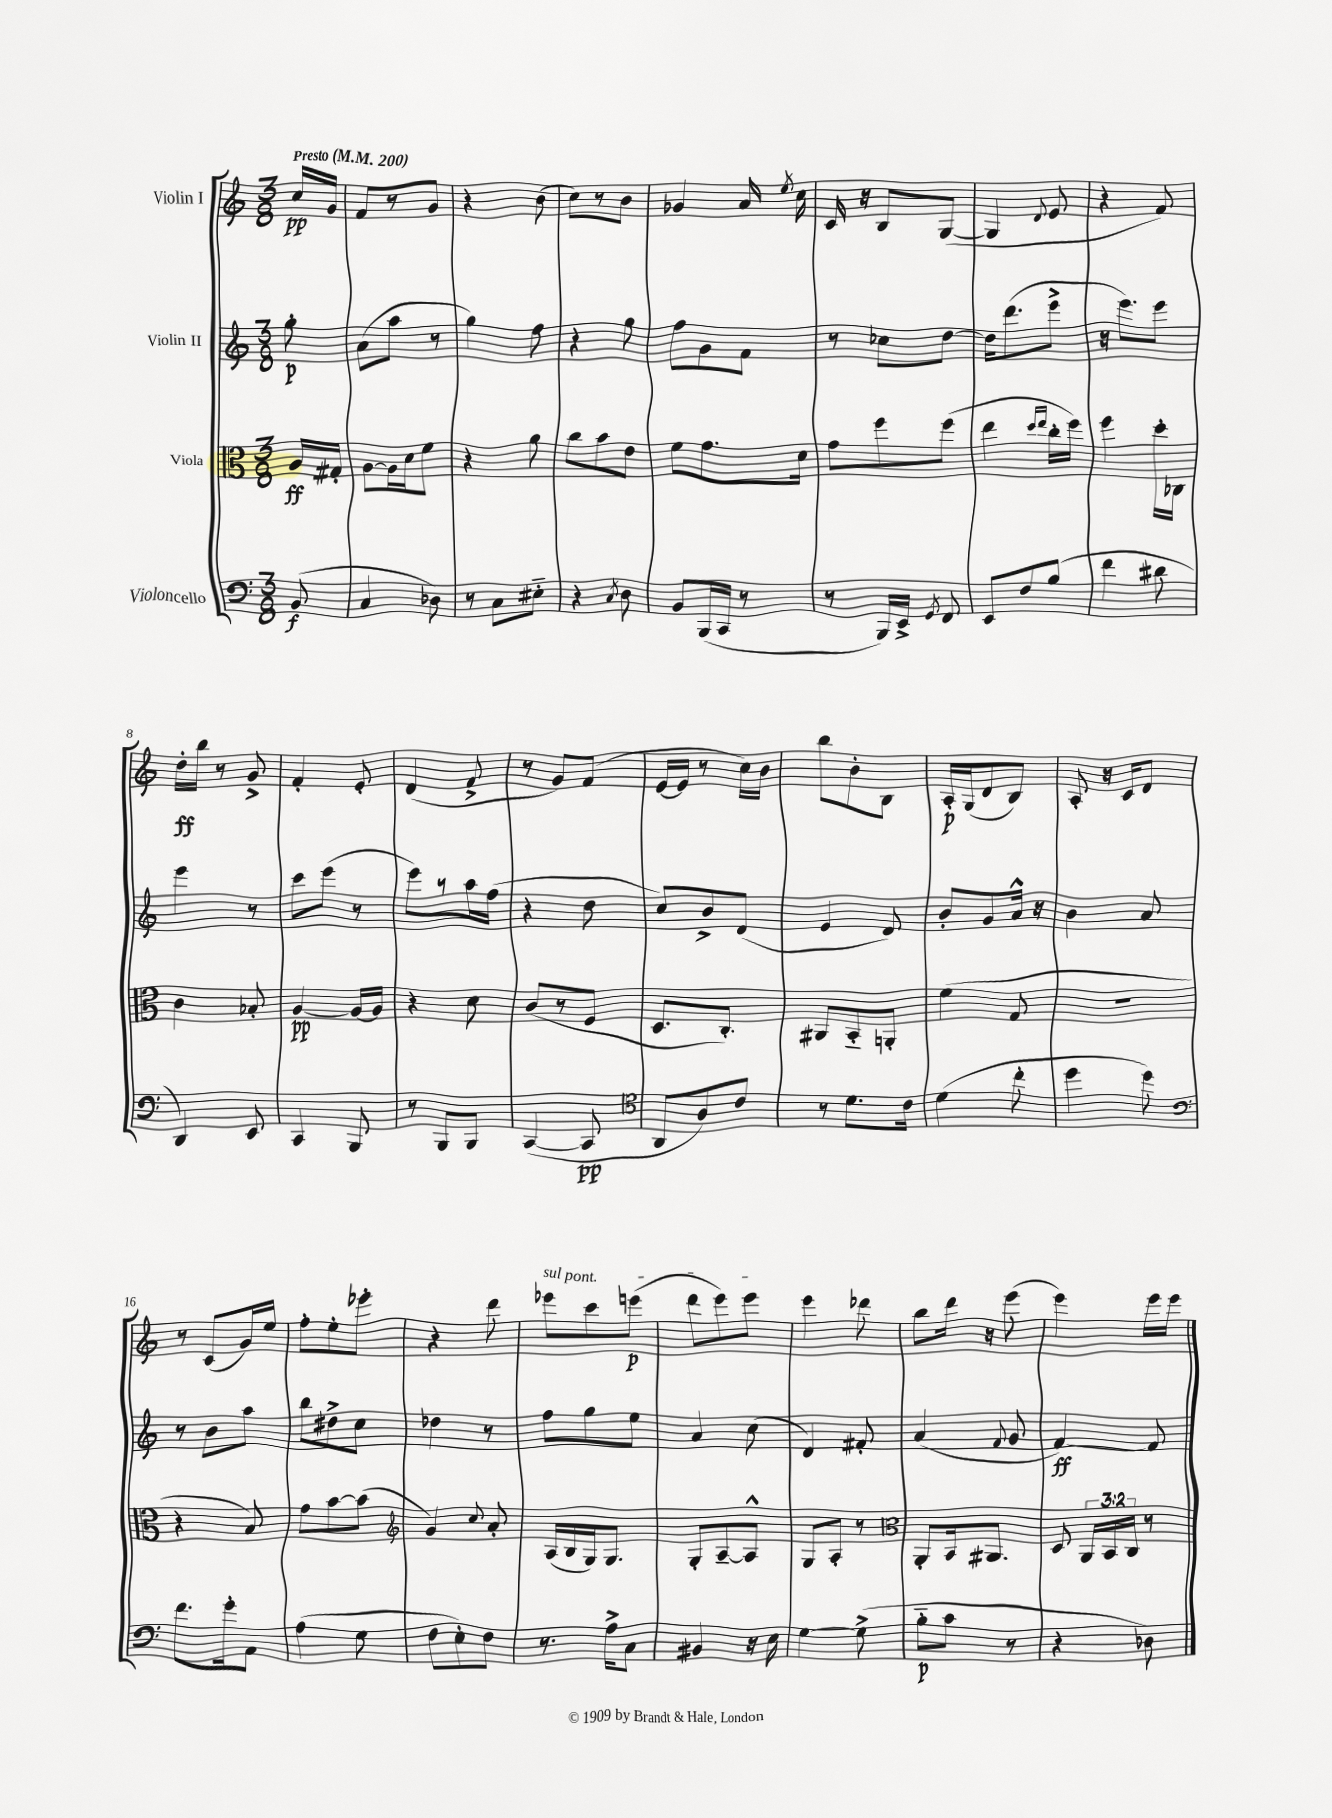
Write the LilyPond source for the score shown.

<<
\new StaffGroup <<
\new Staff = "s0" \with { instrumentName = "Violin I" } {
    \clef treble \key c \major \numericTimeSignature \time 3/8 \partial 8 \tempo "Presto" 4 = 200
    \autoBeamOff c''16[\pp g'16] |
    f'8[ r8 g'8] |
    r4 b'8( |
    c''8[) r8 b'8] |
    ges'4 a'16 \acciaccatura { e''8 } c''16 |
    c'16 r16 b8[ g8]~( |
    g4 \appoggiatura { d'8 } e'8 |
    r4 f'8) |
    d''16[-.\ff b''16] r8 g'8-> |
    f'4-. e'8-. |
    d'4( f'8-> |
    r8 g'8[) f'8]( |
    e'16[~ e'16] r8 c''16[) b'16] |
    b''8[ b'8-. b8] |
    a16[-.\p g16( d'8 b8]) |
    a8-. r16 c'16[ d'8] |
    r8 c'8[( g'16) e''16] |
    f''8[-. e''8-. ees'''8]-. |
    r4 d'''8 |
    \once \override TextSpanner.bound-details.left.text = \markup { \italic "sul pont." } ees'''8[\startTextSpan c'''8 e'''8]\p( |
    d'''8[ e'''8) e'''8]\stopTextSpan |
    e'''4 des'''8 |
    b''8[ d'''16] r16 e'''8( |
    e'''4) e'''16[ e'''16] \bar "|." |
}
\new Staff = "s1" \with { instrumentName = "Violin II" } {
    \clef treble \key c \major \numericTimeSignature \time 3/8 \partial 8
    \autoBeamOff g''8-.\p |
    a'8[( a''8] r8 |
    g''4) f''8 |
    r4 g''8 |
    f''8[ g'8 f'8] |
    r8 ces''8[ d''8]~ |
    d''16[ d'''8.( e'''8]-> |
    r16 e'''8.[) e'''8] |
    e'''4 r8 |
    c'''8[ e'''8]( r8 |
    e'''8[) r8 a''16 f''16]( |
    r4 d''8 |
    c''8[) b'8-> d'8]( |
    e'4 d'8) |
    b'8[-. g'8 a'16]-^ r16 |
    b'4 a'8 |
    r8 b'8[ a''8] |
    b''8[ dis''8-> c''8] |
    des''4 r8 |
    f''8[ g''8 e''8] |
    a'4 c''8( |
    d'4) fis'8-. |
    a'4( \appoggiatura { f'8 } g'8 |
    f'4~\ff) f'8 \bar "|." |
}
\new Staff = "s2" \with { instrumentName = "Viola" } {
    \clef alto \key c \major \numericTimeSignature \time 3/8 \override Staff.TupletNumber.text = #tuplet-number::calc-fraction-text \partial 8
    \autoBeamOff a16[\ff gis16]-. |
    a8[~ a16 d'16 f'8] |
    r4 a'8 |
    c''8[ b'8 e'8] |
    f'8[ g'8. d'16] |
    g'8[ f''8 f''8]( |
    e''4 \grace { d''16[ e''16] } c''16[-. f''16]) |
    f''4 d''16[-. ces16] |
    c'4 bes8-. |
    a4~\pp a16[~ a16] |
    r4 d'8 |
    c'8[( r8 f8] |
    d8.[ c8.]-.) |
    ais,8[ b,8-_ a,8]-. |
    f'4( g8 |
    R4. |
    r4 b8) |
    g'8[ b'8~ b'8]( |
    \clef treble g'4) \appoggiatura { c''8 } a'8-. |
    a16[( b16 g16) g8.] |
    g8[-. a8~-- a8]-^ |
    g8[ a8]-. r8 |
    \clef alto a,8[-. b,16 ais,8.] |
    d8 \tuplet 3/2 { a,16[ b,16 c16] } r8 \bar "|." |
}
\new Staff = "s3" \with { instrumentName = "Violoncello" } {
    \clef bass \key c \major \numericTimeSignature \time 3/8 \partial 8
    \autoBeamOff b,8\f( |
    c4 des8) |
    r8 c8[ eis8]-_ |
    r4 \acciaccatura { c8 } d8 |
    b,8[ b,,16( c,16] r8 |
    r8 b,,16[) e,16]-> \acciaccatura { g,8 } f,8 |
    e,8[ f8 b8]( |
    f'4 dis'8 |
    d,4) e,8 |
    c,4 b,,8 |
    r8 b,,8[ b,,8] |
    c,4~( c,8\pp |
    \clef tenor a,8[ a8) c'8] |
    r8 d'8.[ c'16] |
    d'4( c''8-. |
    d''4 d''8) |
    \clef bass f'8.[ g'16-. a,8] |
    a4( g8 |
    f8[ e8-.) f8] |
    r8. a16[-> c8] |
    bis,4 r16 e16 |
    g4~ g8->( |
    b8[-_\p c'8] r8 |
    r4 des8) \bar "|." |
}
>>
>>
